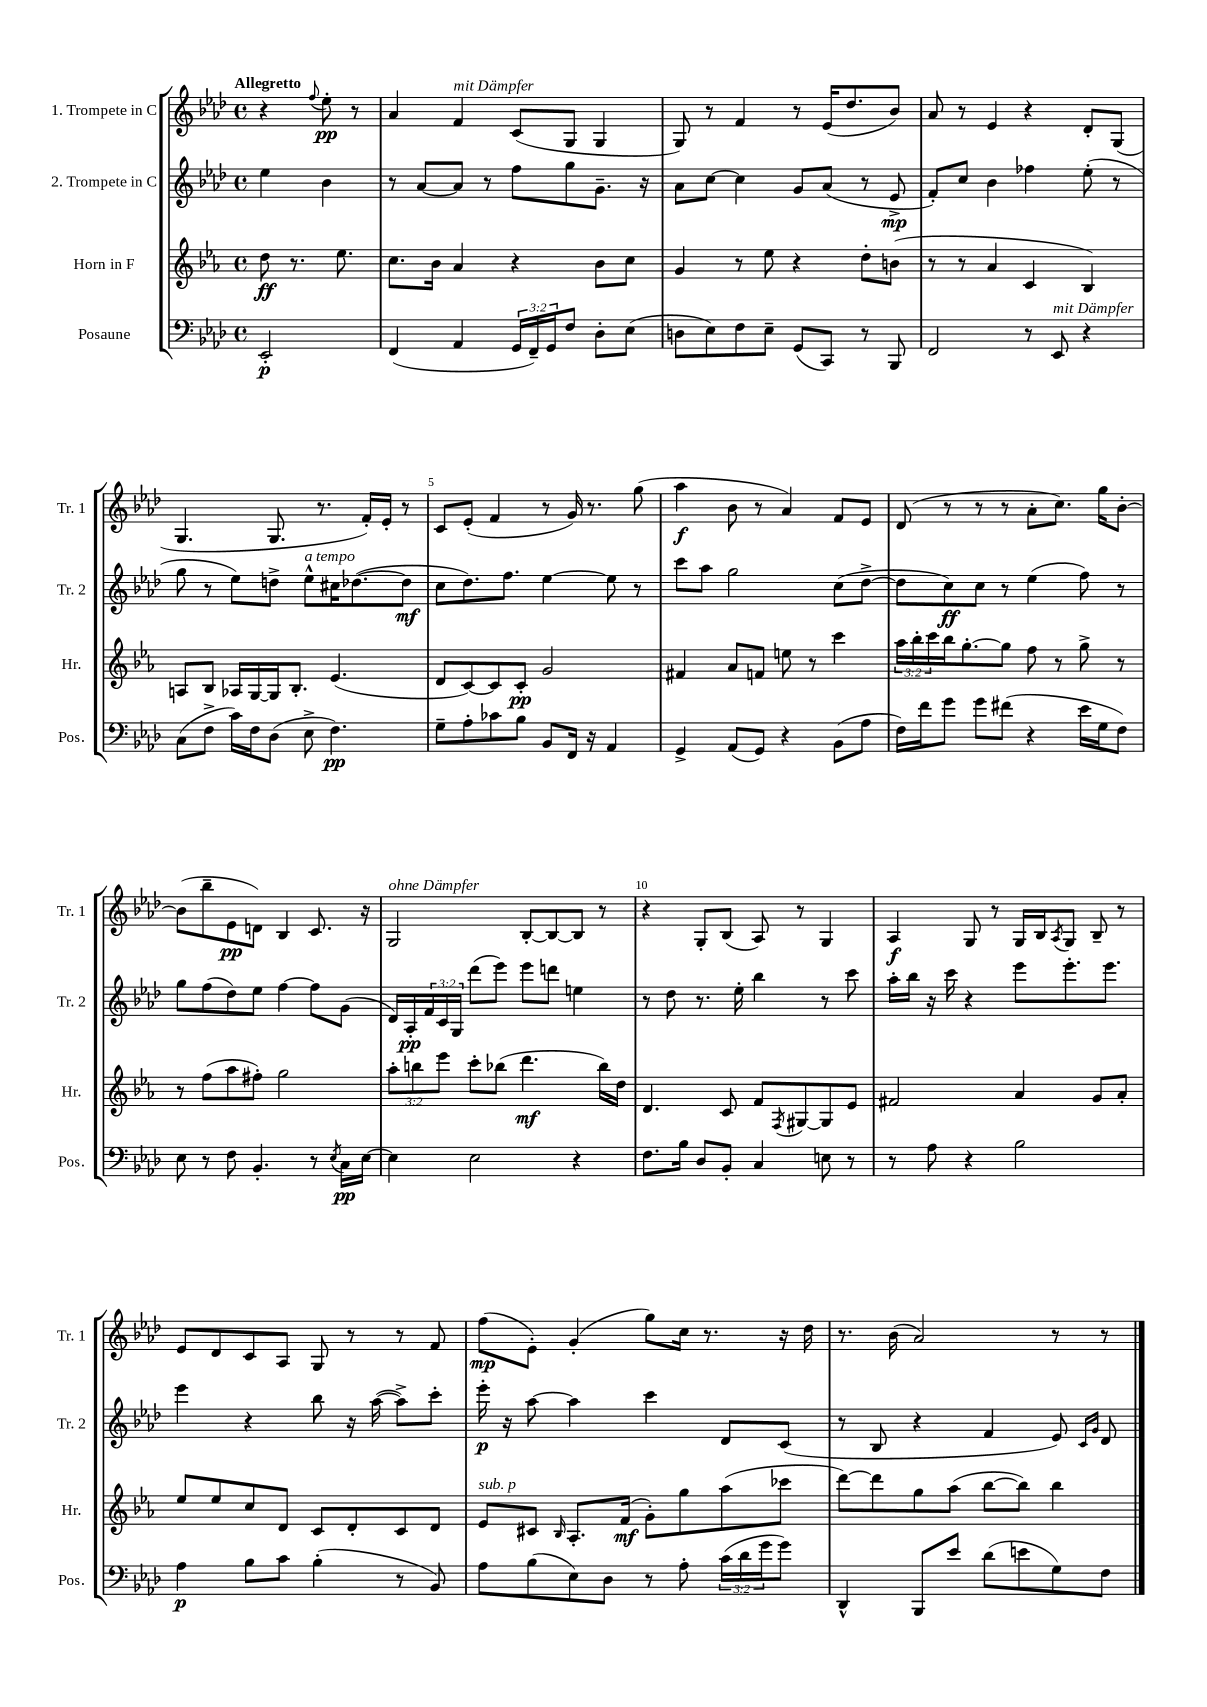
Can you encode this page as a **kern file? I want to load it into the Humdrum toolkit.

**kern	**kern	**kern	**kern
*staff4	*staff3	*staff2	*staff1
*clefF4	*clefG2	*clefG2	*clefG2
*k[b-e-a-d-]	*k[b-e-a-]	*k[b-e-a-d-]	*k[b-e-a-d-]
*M4/4	*M4/4	*M4/4	*M4/4
*met(c)	*met(c)	*met(c)	*met(c)
2EE-'/	8dd\	4ee-\	4r
.	8.r	.	.
.	.	.	8qqff/
.	.	4b-\	8ee-'\
.	8.ee-\	.	.
.	.	.	8r
=	=	=	=
(4FF/	8.cc\L	8r	4a-/
.	.	[8a-/L	.
.	16b-\Jk	.	.
4AA-/	4a-/	8a-/]J	4f/
.	.	8r	.
24GG/LL	4r	8ff\L	(8c/L
24FF~/)	.	.	.
24GG/J	.	.	.
8F/J	.	8gg\	8G/J
8D-'\L	8b-\L	8.g~\J	4G/
(8E-\J	8cc\J	.	.
.	.	16r	.
=	=	=	=
8D\L	4g/	8a-\L	8G/)
8E-\)	.	[8cc\J	8r
8F\	8r	4cc\]	4f/
8E-~\J	8ee-\	.	.
(8GG/L	4r	8g/L	8r
8CC/J)	.	(8a-/J	(16e-/LK
.	.	.	8.dd-/
8r	8dd'\L	8r	.
8BBB-/	(8b\J	8e-^/	8b-/J)
=	=	=	=
2FF/	8r	8f'/L)	8a-/
.	8r	8cc/J	8r
.	4a-/	4b-\	4e-/
8r	4c/	4ff-\	4r
8EE-/	.	.	.
4r	4B-/)	(8ee-'\	8d-'/L
.	.	8r	(8G/J
=	=	=	=
(8C\L	8A/L	8gg\	4.G/
8F^\J	8B-/J	8r	.
16c\LL)	16A-/LL	8ee-\L)	.
16F\J	[16G/	.	.
(8D-\J	16G/]J	8dd^\J	8.G/
.	8.B-'/J	.	.
8E-^\	.	8ee-^^\L	.
.	.	.	8.r
4.F\)	(4.e-/	16cc#\K	.
.	.	([8.dd-\	.
.	.	.	16f'/LL)
.	.	.	16e-'/JJ
.	.	8dd-\]J	8r
=	=	=	=
8G~\L	8d/L	8cc\L	8c/L
8A-'\	[8c/)	8.dd-\)	(8e-'/J
8c-\	8c/]	.	4f/
.	.	8.ff\J	.
8B-\J	8c'/J	.	.
8BB-/L	2g/	[4ee-\	8r
16FF/Jk	.	.	16g/)
16r	.	.	8.r
4AA-/	.	8ee-\]	.
.	.	8r	(8gg\
=	=	=	=
4GG^/	4f#/	8ccc\L	4aa-\
.	.	8aa-\J	.
(8AA-/L	8a-/L	2gg\	8b-\
8GG/J)	8f/J	.	8r
4r	8ee\	.	4a-/)
.	8r	.	.
(8BB-\L	4ccc\	(8cc\L	8f/L
8A-\J	.	[8dd-^\J	8e-/J
=	=	=	=
16F\LL)	24aa-\LL	8dd-\]L	(8d-/
.	24bb-'\	.	.
16f\J	.	.	.
.	24ccc\	.	.
8g\J	16bb-\J	8cc\)	8r
.	[8.gg'\	.	.
8g\L	.	8cc\J	8r
(8f#\J	8gg\]J	8r	8r
4r	8ff\	(4ee-\	8a-'\L
.	8r	.	8.cc\J)
16e-\LL	8gg^\	8ff\)	.
16G\J	.	.	16gg\LK
8F\J)	8r	8r	[8b-'\J
=	=	=	=
8E-\	8r	8gg\L	(8b-\]L
8r	(8ff\L	(8ff\	8bb-~\
8F\	8aa-\	8dd-\)	8e-\
4.BB-'/	8ff#'\J)	8ee-\J	8d\J)
.	2gg\	[4ff\	4B-/
8r	.	8ff\]L	8.c/
8qE-/	.	.	.
16C\LL	.	(8g\J	.
[16E-\JJ	.	.	16r
=	=	=	=
4E-\]	12aa-'\L	16d-/LL)	2G/
.	.	16A-'/	.
.	12bb\	.	.
.	.	24f/	.
.	12eee-\J	24c/	.
.	.	24G/JJ	.
2E-\	8ccc'\L	(8ddd-\L	.
.	(8bb-\J	8eee-\J)	.
.	4.ddd\	8eee-\L	[8B-'/L
.	.	8ddd\J	8B-/_
4r	.	4ee\	8B-/]J
.	16bb-\LL)	.	8r
.	16dd\JJ	.	.
=	=	=	=
8.F\L	4.d/	8r	4r
.	.	8dd-\	.
16B-\Jk	.	.	.
8D-/L	.	8.r	8G'/L
8BB-'/J	8c/	.	(8B-/J
.	.	16ee-'\	.
4C/	8f/L	4bb-\	8A-/)
.	8qF/	.	.
.	[8G#/	.	8r
8E\	8G#/]	8r	4G/
8r	8e-/J	8ccc\	.
=	=	=	=
8r	2f#/	16aa-'\LL	4A-/
.	.	16bb-\JJ	.
8A-\	.	16r	.
.	.	16ccc\	.
4r	.	4r	8G/
.	.	.	8r
2B-\	4a-/	8eee-\L	16G/LL
.	.	.	16B-/J
.	.	.	8qA-/
.	.	8.eee-'\	8G/J
.	8g/L	.	8B-~/
.	.	8.eee-\J	.
.	8a-'/J	.	8r
=	=	=	=
4A-\	8ee-/L	4eee-\	8e-/L
.	8ee-/	.	8d-/
8B-\L	8cc/	4r	8c/
8c\J	8d/J	.	8A-/J
(4B-'\	8c/L	8bb-\	8G/
.	8d'/	16r	8r
.	.	([16aa-\	.
8r	8c/	8aa-^\]L)	8r
8BB-/)	8d/J	8ccc'\J	8f/
=	=	=	=
8A-\L	8e-/L	16eee-'\	(8ff\L
.	.	16r	.
(8B-\	8c#/J	[8aa-\	8e-'\J)
.	16qqB-/	.	.
8E-\)	8.A-'/L	4aa-\]	(4g'/
8D-\J	.	.	.
.	(16f/Jk	.	.
8r	8g'\L)	4ccc\	8gg\L)
8A-'\	8gg\	.	16cc\Jk
.	.	.	8.r
(24c\LL	(8aa-\	8d-/L	.
24d-\	.	.	.
24g\J	.	.	.
8g\J)	8ccc-\J	(8c/J	16r
.	.	.	16dd-\
=	=	=	=
4DD-^^/	[8ddd\L)	8r	8.r
.	8ddd\]	8B-/	.
.	.	.	(16b-\
8BBB-/L	8gg\	4r	2a-/)
8e-/J	(8aa-\J	.	.
(8d-\L	[8bb-\L	4f/	.
8e\	8bb-\]J)	.	.
8G\)	4bb-\	8e-/)	8r
.	.	16qqc/LL	.
.	.	16qqg/JJ	.
8F\J	.	8d-/	8r
==	==	==	==
*-	*-	*-	*-
